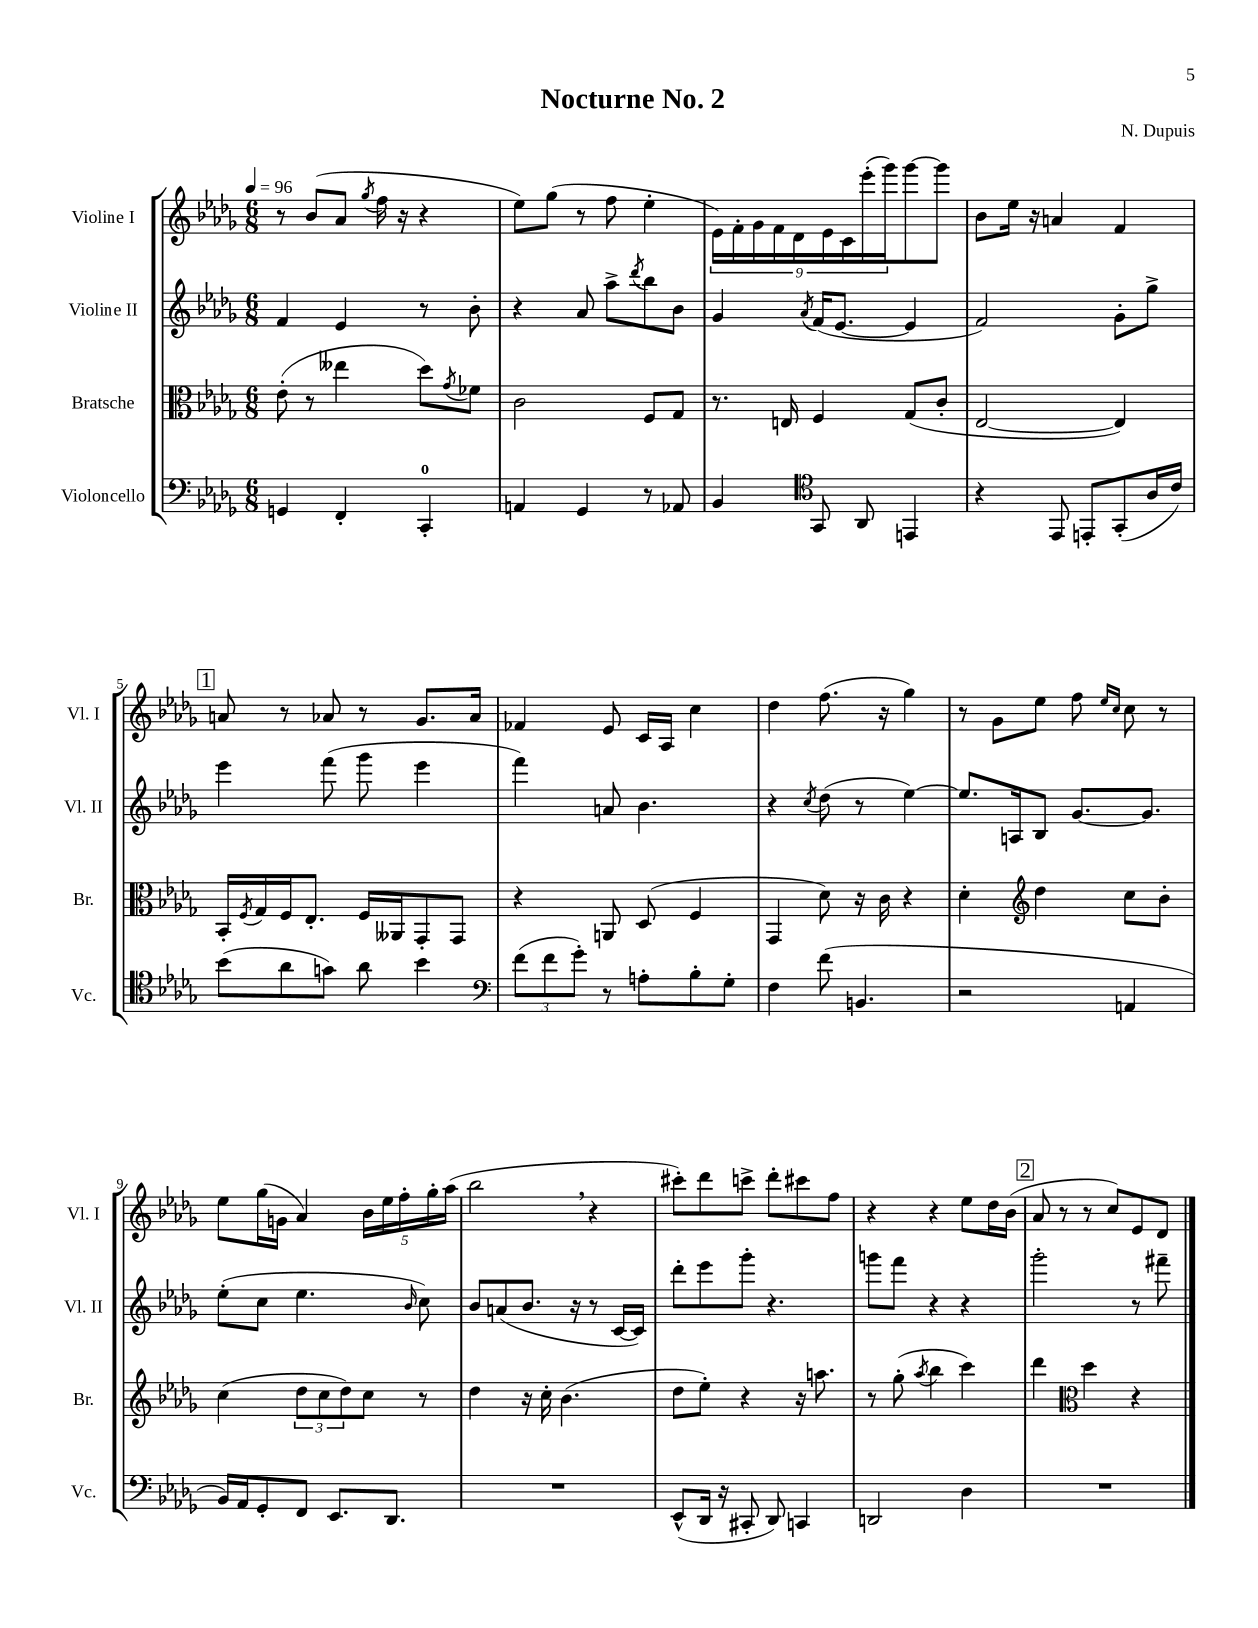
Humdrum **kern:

**kern	**kern	**kern	**kern
*staff4	*staff3	*staff2	*staff1
*clefF4	*clefC3	*clefG2	*clefG2
*k[b-e-a-d-g-]	*k[b-e-a-d-g-]	*k[b-e-a-d-g-]	*k[b-e-a-d-g-]
*M6/8	*M6/8	*M6/8	*M6/8
*MM96	*MM96	*MM96	*MM96
4GG	(8e-'	4f	8r
.	8r	.	(8b-
4FF'	4ee--	4e-	8a-
.	.	.	8qgg-
.	.	.	16ff
.	.	.	16r
4CC'	8dd-)	8r	4r
.	8qg-	.	.
.	8f-	8b-'	.
=	=	=	=
4AA	2c	4r	8ee-)
.	.	.	(8gg-
4GG-	.	8a-	8r
.	.	8aa-^	8ff
.	.	8qddd-	.
8r	8F	8bb-	4ee-'
8AA-	8G-	8b-	.
=	=	=	=
4BB-	8.r	4g-	18e-)
.	.	.	18f'
.	.	.	18g-
.	.	.	18f
.	16E	.	.
.	.	.	18d-
*clefC4	*	*	*
.	.	8qa-	.
8GG-	4F	(16f	.
.	.	.	18e-
.	.	[8.e-	.
.	.	.	18c
8AA-	.	.	.
.	.	.	(18eee-'
.	.	.	18ggg-)
4EE	(8G-	4e-]	[8ggg-
.	8c'	.	8ggg-]
=	=	=	=
4r	[2E-	2f)	8b-
.	.	.	16ee-
.	.	.	16r
8EE-	.	.	4a
8EE'	.	.	.
(8GG-'	4E-])	8g-'	4f
16A-	.	8gg-^	.
16c)	.	.	.
=	=	=	=
(8b-	16BB-'	4eee-	8a
.	8qF	.	.
.	16G-	.	.
8a-	16F	.	8r
.	8.E-'	.	.
8g)	.	(8fff	8a-
8a-	16F	8ggg-	8r
.	16AA--	.	.
4b-	8GG-'	4eee-	8.g-
.	8GG-	.	.
.	.	.	16a-
=	=	=	=
*clefF4	*	*	*
(12f	4r	4fff)	4f-
12f	.	.	.
12g-')	.	.	.
8r	8AA	8a	8e-
8A'	(8D-	4.b-	16c
.	.	.	16A-
8B-'	4F	.	4cc
8G-'	.	.	.
=	=	=	=
4F	4GG-	4r	4dd-
.	.	8qcc	.
(8f	8d-)	(8dd-	(8.ff
4.BB	16r	8r	.
.	16c	.	16r
.	4r	[4ee-)	4gg-)
=	=	=	=
2r	4d-'	8.ee-]	8r
.	.	.	8g-
.	.	16A	.
*	*clefG2	*	*
.	4dd-	8B-	8ee-
.	.	[8.g-	8ff
.	.	.	16qqee-
.	.	.	16qqcc
4AA	8cc	.	8cc
.	.	8.g-]	.
.	8b-'	.	8r
=	=	=	=
16BB-)	(4cc	(8ee-'	8ee-
16AA-	.	.	.
8GG-'	.	8cc	(16gg-
.	.	.	16g
8FF	12dd-	4.ee-	4a-)
.	12cc	.	.
8.EE-	.	.	.
.	12dd-)	.	.
.	8cc	.	20b-
.	.	.	20ee-
8.DD-	.	.	.
.	.	.	20ff'
.	.	16qqb-	.
.	8r	8cc)	.
.	.	.	20gg-'
.	.	.	(20aa-
=	=	=	=
2.r	4dd-	8b-	2bb-
.	.	(8a	.
.	16r	8.b-	.
.	16cc'	.	.
.	(4.b-	.	.
.	.	16r	.
.	.	8r	4r
.	.	[16c	.
.	.	16c])	.
=	=	=	=
(8EE-^^	8dd-	8ddd-'	8ccc#')
16DD-	8ee-')	8eee-	8ddd-
16r	.	.	.
8CC#'	4r	8ggg-'	8ccc^
8DD-)	.	4.r	8ddd-'
4CC	16r	.	8ccc#
.	8.aa	.	.
.	.	.	8ff
=	=	=	=
2DD	8r	8ggg	4r
.	(8gg-'	8fff	.
.	8qaa-	.	.
.	4bb-	4r	4r
4D-	4ccc)	4r	8ee-
.	.	.	16dd-
.	.	.	(16b-
=	=	=	=
2.r	4ddd-	2ggg-'	8a-
.	.	.	8r
*	*clefC3	*	*
.	4dd-	.	8r
.	.	.	8cc)
.	4r	8r	8e-
.	.	8fff#~	8d-
==	==	==	==
*-	*-	*-	*-
